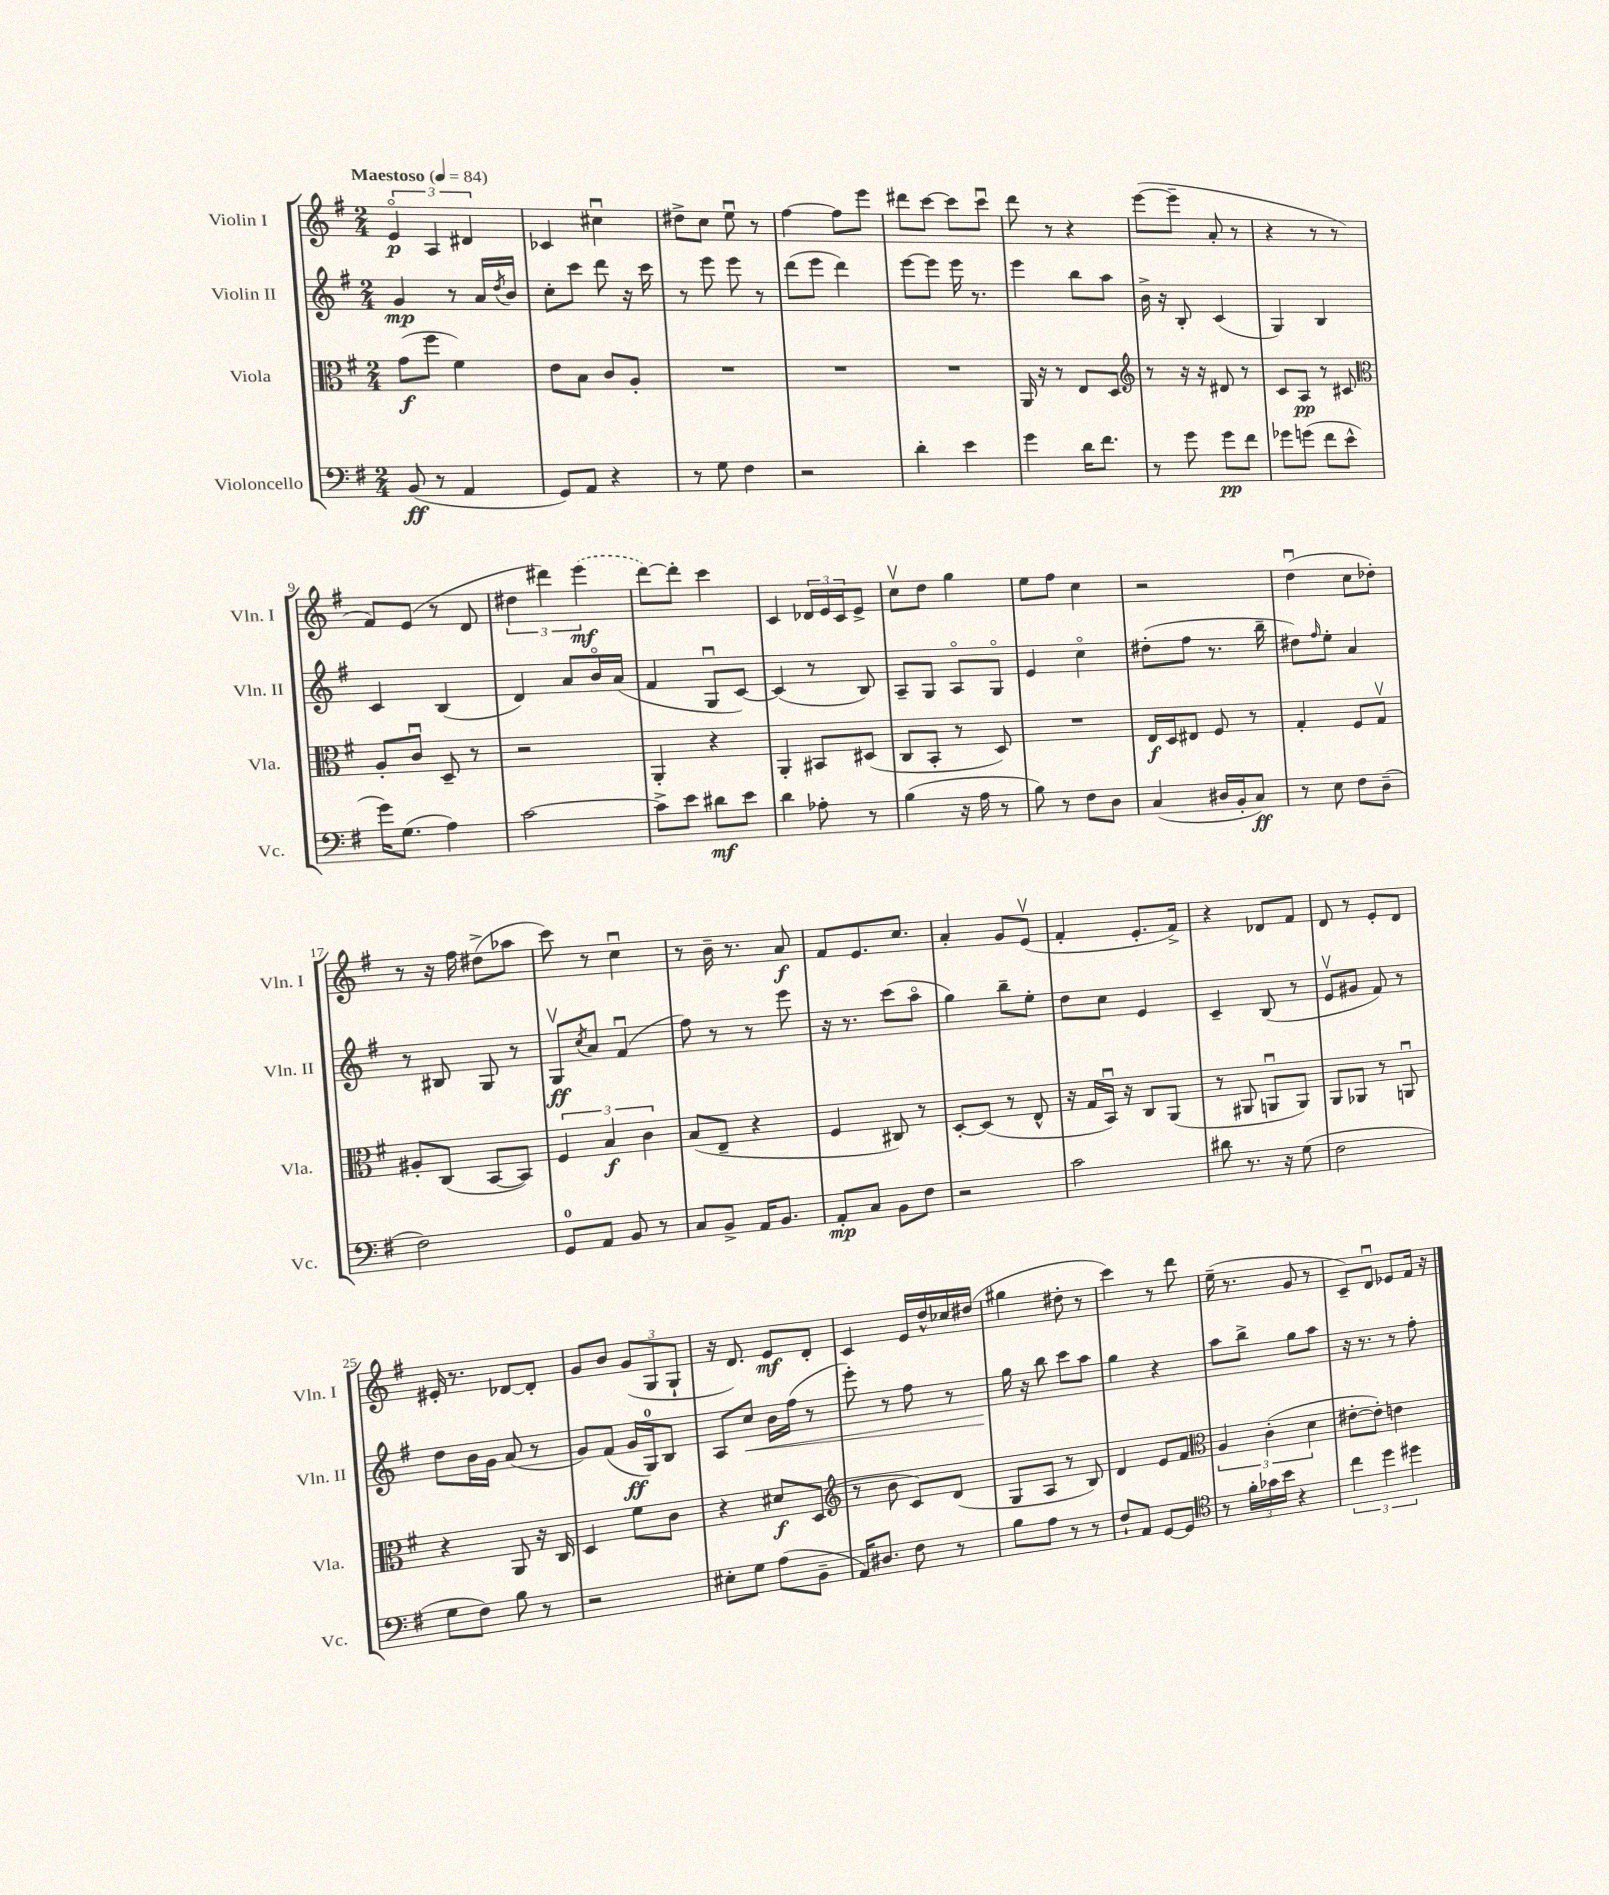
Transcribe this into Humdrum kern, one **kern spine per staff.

**kern	**dynam	**kern	**dynam	**kern	**dynam	**kern	**dynam
*part4	*part4	*part3	*part3	*part2	*part2	*part1	*part1
*staff4	*staff4	*staff3	*staff3	*staff2	*staff2	*staff1	*staff1
*I"Violoncello	*	*I"Viola	*	*I"Violin II	*	*I"Violin I	*
*I'Vc.	*	*I'Vla.	*	*I'Vln. II	*	*I'Vln. I	*
*clefF4	*	*clefC3	*	*clefG2	*	*clefG2	*
*k[f#]	*	*k[f#]	*	*k[f#]	*	*k[f#]	*
*M2/4	*	*M2/4	*	*M2/4	*	*M2/4	*
*MM84	*	*MM84	*	*MM84	*	*MM84	*
=1	=1	=1	=1	=1	=1	=1	=1
!	!	!	!	!	!	!LO:TX:a:B:t=Maestoso	!
(8BB/	ff	(8g\L	f	4g/	mp	6e/	p
8r	.	8ff#\J	.	.	.	.	.
.	.	.	.	.	.	6A/	.
4AA/	.	4f#\)	.	8r	.	.	.
.	.	.	.	.	.	6d#X/	.
.	.	.	.	16a/LL	.	.	.
.	.	.	.	8qdd/	.	.	.
.	.	.	.	16b/JJ	.	.	.
=2	=2	=2	=2	=2	=2	=2	=2
8GG/L)	.	8e\L	.	8cc'\L	.	4c-X/	.
8AA/J	.	8B\J	.	8ccc\J	.	.	.
4r	.	8c/L	.	8ddd\	.	4cc#Xu\	.
.	.	8A'/J	.	16r	.	.	.
.	.	.	.	16ccc\	.	.	.
=3	=3	=3	=3	=3	=3	=3	=3
8r	.	2r	.	8r	.	8dd#X^\L	.
8G\	.	.	.	8eee\	.	8cc\J	.
4F#\	.	.	.	8eee\	.	8eeu\	.
.	.	.	.	8r	.	8r	.
=4	=4	=4	=4	=4	=4	=4	=4
2r	.	2r	.	(8ddd\L	.	[4ff#\	.
.	.	.	.	8eee\J	.	.	.
.	.	.	.	4ddd\)	.	8ff#\L]	.
.	.	.	.	.	.	8eee\J	.
=5	=5	=5	=5	=5	=5	=5	=5
4d'\	.	2r	.	[8eee\L	.	8ddd#X\L	.
.	.	.	.	8eee\J]	.	[8ccc\J	.
4e\	.	.	.	16eee\	.	8ccc\L]	.
.	.	.	.	8.r	.	.	.
.	.	.	.	.	.	8cccu\J	.
=6	=6	=6	=6	=6	=6	=6	=6
4g\	.	16AA/	.	4eee\	.	8ddd\	.
.	.	16r	.	.	.	.	.
.	.	8r	.	.	.	8r	.
16d\KL	.	8E/L	.	8bb\L	.	4r	.
8.f#\J	.	.	.	.	.	.	.
.	.	8D/J	.	8aa\J	.	.	.
=7	=7	=7	=7	=7	=7	=7	=7
*	*	*clefG2	*	*	*	*	*
8r	.	8r	.	16b^\	.	([8eee\L	.
.	.	.	.	16r	.	.	.
8g\	.	16r	.	8B'/	.	8eee~\J]	.
.	.	16r	.	.	.	.	.
8g\L	pp	8d#X/	.	(4c/	.	8a'/	.
8f#\J	.	8r	.	.	.	8r	.
=8	=8	=8	=8	=8	=8	=8	=8
8g-X\L	.	8c/L	.	4G/)	.	4r	.
(8gn\J	.	8A/J	pp	.	.	.	.
8f#\L	.	8r	.	4B/	.	8r	.
8e^^\J	.	8c#X/	.	.	.	8r	.
!!LO:LB:g=z
=9	=9	=9	=9	=9	=9	=9	=9
*	*	*clefC3	*	*	*	*	*
16g\KL)	.	8A'/L	.	4c/	.	8f#/L)	.
(8.G\J	.	.	.	.	.	.	.
.	.	8cu/J	.	.	.	(8e/J	.
4A\)	.	8D~/	.	(4B/	.	8r	.
.	.	8r	.	.	.	8d/	.
=10	=10	=10	=10	=10	=10	=10	=10
[2c\	.	2r	.	4d/)	.	6dd#X\	.
.	.	.	.	.	.	6ddd#X\)	.
.	.	.	.	8a/L	.	.	.
.	.	.	.	.	.	(6eee\	mf
.	.	.	.	16b/L	.	.	.
.	.	.	.	(16a/JJ	.	.	.
=11	=11	=11	=11	=11	=11	=11	=11
8c^\L]	.	4AA'/	.	4f#/	.	[8ddd\L)	.
8e\J	.	.	.	.	.	8ddd'\J]	.
8d#X\L	mf	4r	.	8Gu/L	.	4ccc\	.
8e\J	.	.	.	[8c/J)	.	.	.
=12	=12	=12	=12	=12	=12	=12	=12
4d\	.	4AA'/	.	(4c/]	.	4c/	.
8A-X'\	.	8BB#X/L	.	8r	.	24d-X/LL	.
.	.	.	.	.	.	24e/	.
.	.	.	.	.	.	24c/J	.
8r	.	(8D#X/J	.	8B/)	.	8e^/J	.
=13	=13	=13	=13	=13	=13	=13	=13
(4B\	.	8C/L	.	8A~/L	.	8ccv\L	.
.	.	8BB'/J	.	8G/J	.	8dd\J	.
16r	.	8r	.	8A/L	.	4gg\	.
16A\	.	.	.	.	.	.	.
8r	.	8D/)	.	8G/J	.	.	.
=14	=14	=14	=14	=14	=14	=14	=14
8B\)	.	2r	.	4e/	.	8ee\L	.
8r	.	.	.	.	.	8ff#\J	.
8F#\L	.	.	.	4cc\	.	4cc\	.
8D\J	.	.	.	.	.	.	.
=15	=15	=15	=15	=15	=15	=15	=15
(4C/	.	16E/LL	f	(8dd#X'\L	.	2r	.
.	.	16D/J	.	.	.	.	.
.	.	8E#X/J	.	8ff#\J	.	.	.
16D#X/LL	.	8F#/	.	8.r	.	.	.
16BB'/J	.	.	.	.	.	.	.
8C/J)	ff	8r	.	.	.	.	.
.	.	.	.	16bb~\	.	.	.
=16	=16	=16	=16	=16	=16	=16	=16
8r	.	4G'/	.	8dd#X\L)	.	(4ddu\	.
.	.	.	.	16qqff#/	.	.	.
8E\	.	.	.	8ee'\J	.	.	.
8F#\L	.	8F#/L	.	4a/	.	8cc\L	.
(8D~\J	.	8Gv/J	.	.	.	8dd-X'\J)	.
!!LO:LB:g=z
=17	=17	=17	=17	=17	=17	=17	=17
2F#\)	.	8A#X'/L	.	8r	.	8r	.
.	.	(8C/J	.	8B#X/	.	16r	.
.	.	.	.	.	.	16ff#\	.
.	.	[8BB/L	.	8G/	.	(8dd#X^\L	.
.	.	8BB/J])	.	8r	.	8aa-X\J	.
=18	=18	=18	=18	=18	=18	=18	=18
8GG/L	.	6F#/	.	8Gv/L	ff	8ccc\)	.
.	.	.	.	8qcc/	.	.	.
8AA/J	.	.	.	8a/J	.	8r	.
.	.	6B/	f	.	.	.	.
8BB/	.	.	.	(4f#u/	.	4ccu\	.
.	.	6c\	.	.	.	.	.
8r	.	.	.	.	.	.	.
=19	=19	=19	=19	=19	=19	=19	=19
8C/L	.	(8B/L	.	8ff#\)	.	8r	.
8BB^/J	.	8E~/J	.	8r	.	16b~\	.
.	.	.	.	.	.	8.r	.
16AA/KL	.	4r	.	8r	.	.	.
8.BB/J	.	.	.	.	.	.	.
.	.	.	.	8eee\	.	8a/	f
=20	=20	=20	=20	=20	=20	=20	=20
8AA'/L	mp	4F#/	.	16r	.	8f#/L	.
.	.	.	.	8.r	.	.	.
8C/J	.	.	.	.	.	8.e/	.
8BB\L	.	8C#X/)	.	(8ccc\L	.	.	.
.	.	.	.	.	.	8.cc/J	.
8F#\J	.	8r	.	8aa\J	.	.	.
=21	=21	=21	=21	=21	=21	=21	=21
2r	.	[8D'/L	.	4gg\)	.	4a'/	.
.	.	(8D/J]	.	.	.	.	.
.	.	8r	.	8bb~\L	.	8g/L	.
.	.	8E^^/	.	8ee'\J	.	(8ev/J	.
=22	=22	=22	=22	=22	=22	=22	=22
2c\	.	16r	.	8dd\L	.	4f#'/	.
.	.	16G/LL	.	.	.	.	.
.	.	16BBu/JJ)	.	8cc\J	.	.	.
.	.	16r	.	.	.	.	.
.	.	8C/L	.	4e/	.	8.e'/L	.
.	.	(8AA/J	.	.	.	.	.
.	.	.	.	.	.	16f#^/Jk)	.
=23	=23	=23	=23	=23	=23	=23	=23
8d#X\	.	8r	.	4c~/	.	4r	.
8.r	.	8AA#X/	.	.	.	.	.
.	.	8AAnu/L	.	(8B/	.	8d-X/L	.
16r	.	.	.	.	.	.	.
(8G\	.	8AA/J)	.	8r	.	8f#/J	.
=24	=24	=24	=24	=24	=24	=24	=24
2F#\	.	8AA/L	.	8ev/L	.	8d/	.
.	.	8AA-X/J	.	8g#X/J	.	8r	.
.	.	8r	.	8f#/)	.	8e'/L	.
.	.	8AAnu/	.	8r	.	8d/J	.
!!LO:LB:g=z
=25	=25	=25	=25	=25	=25	=25	=25
8G\L	.	4r	.	8dd\L	.	16e#X'/	.
.	.	.	.	.	.	8.r	.
8F#\J)	.	.	.	16b\L	.	.	.
.	.	.	.	16g\JJ	.	.	.
8B\	.	8AA/	.	(8a/	.	[8d-X/L	.
8r	.	16r	.	8r	.	8d-'/J]	.
.	.	16C/	.	.	.	.	.
=26	=26	=26	=26	=26	=26	=26	=26
2r	.	4D/	.	8g/L)	.	8g/L	.
.	.	.	.	(8f#/J	.	8b/J	.
.	.	8f#\L	.	16g/LL	ff	(12g/L	.
.	.	.	.	16G/J)	.	.	.
.	.	.	.	.	.	12G/	.
.	.	8c\J	.	8B/J	.	.	.
.	.	.	.	.	.	12G`/J	.
=27	=27	=27	=27	=27	=27	=27	=27
8E#X'\L	.	4r	.	8A/L	.	16r	.
.	.	.	.	.	.	8.d/)	.
!	!	!	!	!	!LO:HP:b	!	!
8G\J	.	.	.	8cc/J	<	.	.
(8A\L	.	8d#X/L	f	16b\LL	.	8e/L	mf
.	.	.	.	(16ff#\JJ	.	.	.
8BB~\J	.	(8D/J	.	8r	.	8d'/J	.
=28	=28	=28	=28	=28	=28	=28	=28
*	*	*clefG2	*	*	*	*	*
16AA/KL)	.	8r	.	8eee'\)	.	4c/	.
8.D#X/J	.	.	.	.	.	.	.
.	.	8b\	.	8r	.	.	.
8F#\	.	8c/L)	.	8ff#\	.	16e/LL	.
.	.	.	.	.	.	16dd^^/	.
8r	.	(8d/J	.	8r	.	16cc-X/	.
.	.	.	.	.	.	(16dd#X/JJ	.
=29	=29	=29	=29	=29	=29	=29	=29
8B\L	.	8G/L	.	16gg\	.	4gg#X\	.
.	.	.	.	16r	[	.	.
8A\J	.	8A/J	.	8bb\	.	.	.
8r	.	8r	.	8ccc\L	.	8dd#X'\	.
8r	.	8B/)	.	8aa\J	.	8r	.
=30	=30	=30	=30	=30	=30	=30	=30
8F#`/L	.	4d/	.	4gg\	.	4ccc\)	.
8AA/J	.	.	.	.	.	.	.
[8GG/L	.	8e/L	.	4r	.	8r	.
8GG/J]	.	8f#/J	.	.	.	8ddd\	.
=31	=31	=31	=31	=31	=31	=31	=31
*clefC4	*	*clefC3	*	*	*	*	*
8r	.	6A/	.	8aa\L	.	(16ee~\	.
.	.	.	.	.	.	8.r	.
24f#'\LL	.	.	.	8bb^\J	.	.	.
24g-X\	.	(6c'\	.	.	.	.	.
24b\JJ	.	.	.	.	.	.	.
4r	.	.	.	8gg\L	.	8g/	.
.	.	6d\	.	.	.	.	.
.	.	.	.	8aa\J	.	8r	.
=32	=32	=32	=32	=32	=32	=32	=32
6cc\	.	[8e#X'\L	.	16r	.	8c~/L)	.
.	.	.	.	8.r	.	.	.
.	.	8e#'\J])	.	.	.	8du/J	.
6dd\	.	.	.	.	.	.	.
.	.	4en\	.	8r	.	8e-X/L	.
6dd#X\	.	.	.	.	.	.	.
.	.	.	.	8ff#'\	.	16f#/Jk	.
.	.	.	.	.	.	16r	.
==	==	==	==	==	==	==	==
*-	*-	*-	*-	*-	*-	*-	*-
